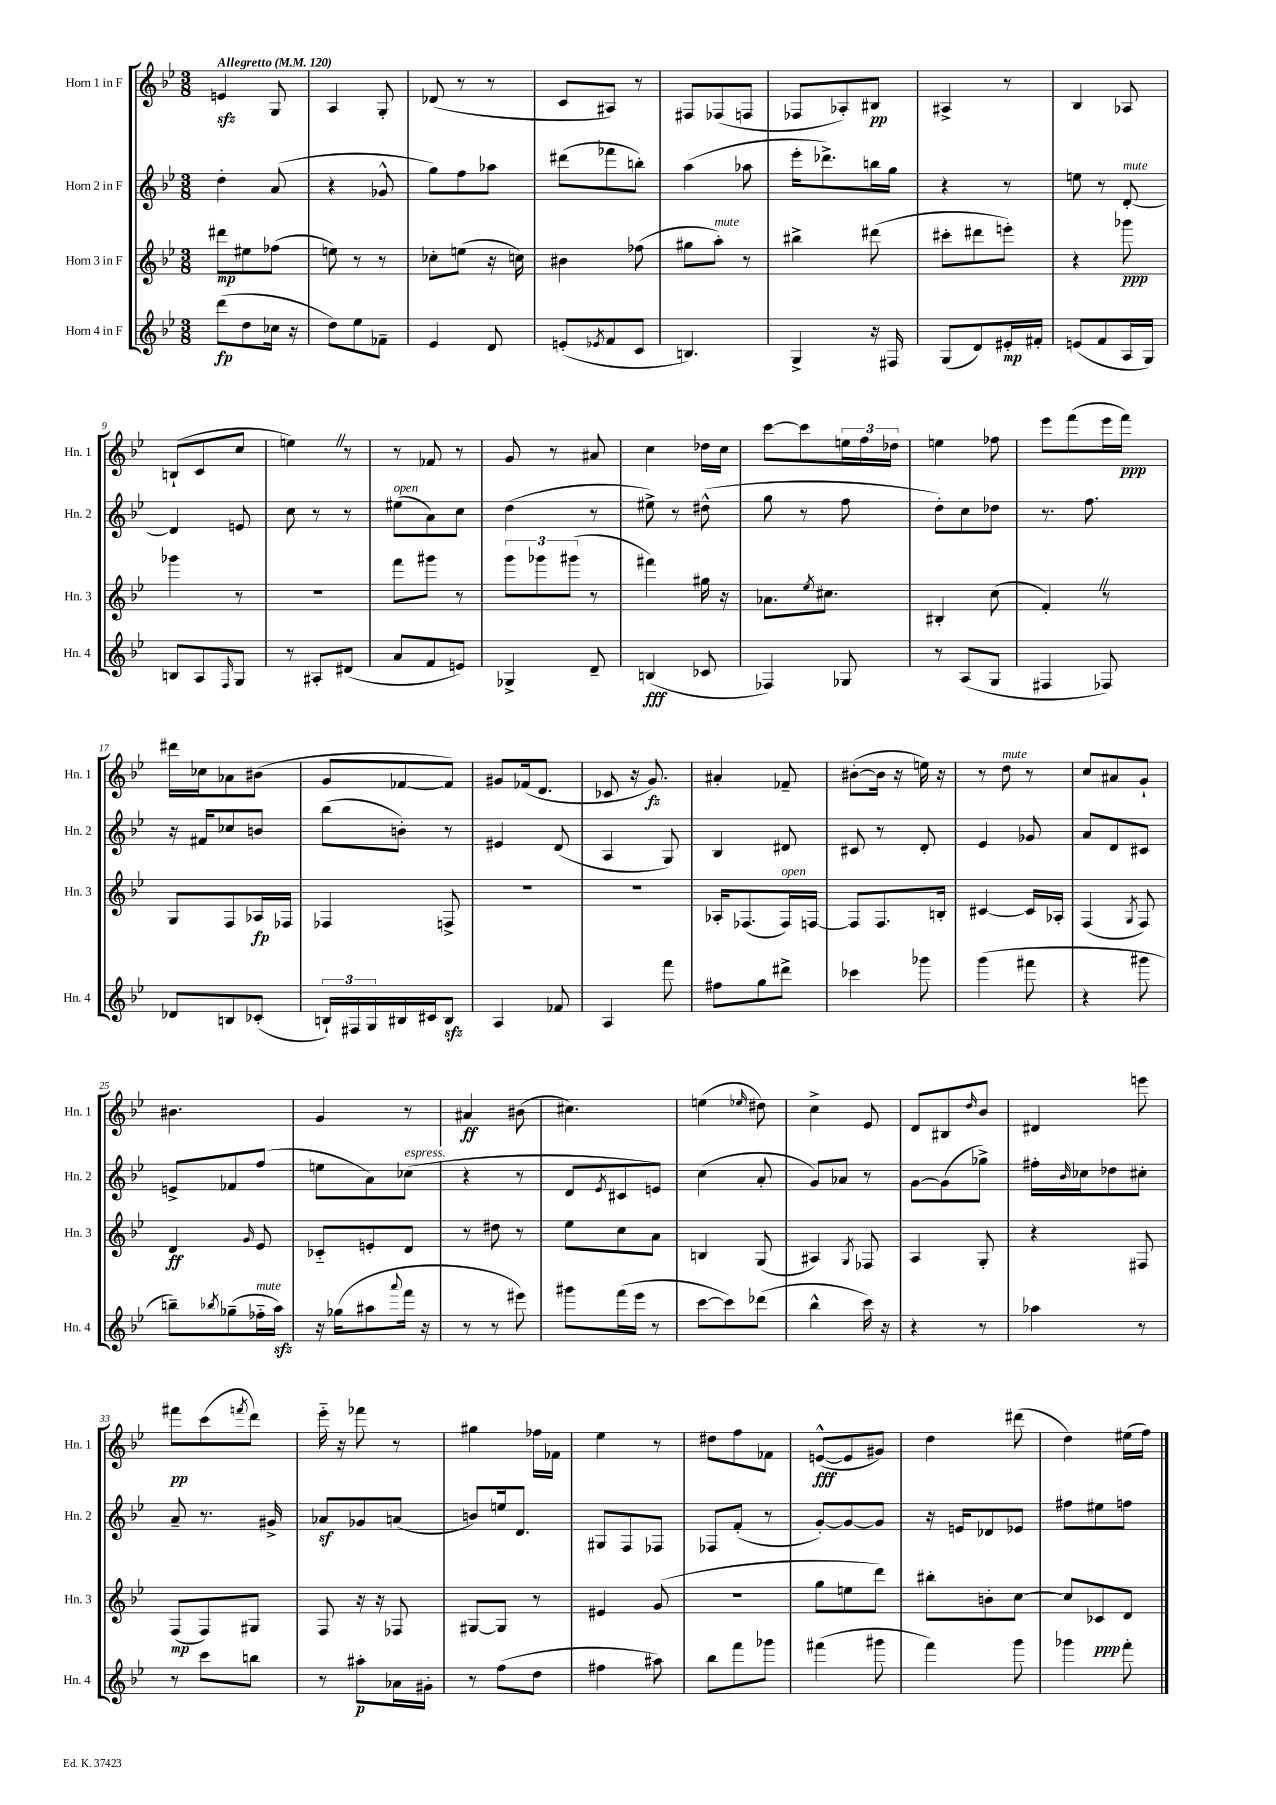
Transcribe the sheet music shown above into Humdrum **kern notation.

**kern	**kern	**kern	**kern
*staff4	*staff3	*staff2	*staff1
*clefG2	*clefG2	*clefG2	*clefG2
*k[b-e-]	*k[b-e-]	*k[b-e-]	*k[b-e-]
*M3/8	*M3/8	*M3/8	*M3/8
*MM120	*MM120	*MM120	*MM120
(8ddd	8ddd#	4dd'	4e
8dd	8ee#	.	.
16cc-	(8ff-	(8a	8G
16r	.	.	.
=	=	=	=
8dd)	8ee)	4r	4A
8ee-	8r	.	.
8f-~	8r	8g-^^	8G'
=	=	=	=
4e-	8cc-'	8gg)	(8d-
.	(8ee	8ff	8r
8d	16r	8aa-	8r
.	16cc)	.	.
=	=	=	=
(8e'	4b#	(8ddd#	8c
8qe-	.	.	.
8f	.	8fff-	8A#)
8c	(8ff-	8bb')	8r
=	=	=	=
4.B)	8gg#	(4aa	8F#
.	8aa')	.	(8F-
.	8r	8aa-	8F
=	=	=	=
4G^	4bb#^	16eee-'	8F-
.	.	8.ddd-^)	.
.	.	.	8A-')
16r	(8ddd#	16bb	8B#
16F#	.	16gg	.
=	=	=	=
(8G	8ccc#'	4r	4A#^
8d)	8ddd#	.	.
16e#'	8eee')	8r	8r
16f#'	.	.	.
=	=	=	=
(8e	4r	8ee	4B-
8f	.	8r	.
16A	8ggg-	[8d'	8A-
16G)	.	.	.
=	=	=	=
8B	4ggg-	4d]	(8B`
8A	.	.	8c
16qqF	.	.	.
8G	8r	8e	8cc
=	=	=	=
8r	4.r	8cc	4ee)
8A#'	.	8r	.
(8d#	.	8r	8r
=	=	=	=
8a	8fff	(8ee#	8r
8f	8ggg#	8a)	8f-
8e)	8r	8cc	8r
=	=	=	=
4G-^	12ggg	(4dd	8g
.	12ggg-	.	.
.	.	.	8r
.	(12ggg#	.	.
8d~	8r	8r	8a#
=	=	=	=
(4B	4fff#)	8ee#^)	4cc
.	.	8r	.
8c-	16gg#	(8dd#^^	16dd-
.	16r	.	16cc
=	=	=	=
4F-)	8.a-	8gg	[8ccc
.	.	8r	8ccc]
.	8qee-	.	.
.	8.cc#	.	.
8G-	.	8ff	24ee
.	.	.	24ff
.	.	.	24dd-
=	=	=	=
8r	4B#'	8dd')	4ee
(8A	.	8cc	.
8G	(8cc	8dd-	8ff-
=	=	=	=
4F#	4f')	8.r	8eee-
.	.	.	(8fff
.	.	8.ff	.
8F-)	8r	.	16eee-
.	.	.	16fff)
=	=	=	=
8d-	8G	16r	16ddd#
.	.	16f#	16cc-
8B	8F	8cc-	8a-
(8c-'	16A-	8b	(8b#
.	16F-	.	.
=	=	=	=
24B`)	4F-	(8bb-	8g
24F#	.	.	.
24G	.	.	.
16B#	.	8b')	[8f-
16c#	.	.	.
8B#	8F^	8r	8f-])
=	=	=	=
4A	4.r	4e#	8g#
.	.	.	(16f-
.	.	.	8.d
8f-	.	(8d	.
=	=	=	=
4A	4.r	4A	8c-
.	.	.	16r
.	.	.	8.g)
8fff	.	8G)	.
=	=	=	=
8ff#	16A-'	4B-	4a#'
.	(8.F-	.	.
8gg	.	.	.
8ddd#^	16F-)	8d#	8f-~
.	[16F	.	.
=	=	=	=
4ccc-	8F]	8c#	([8b#'
.	8.F	8r	16b#]
.	.	.	16r
8ggg-	.	8d'	16ee)
.	16B'	.	16r
=	=	=	=
(4ggg	[4c#	4e-	8r
.	.	.	8dd
8fff#	16c#]	8g-	8r
.	16A-'	.	.
=	=	=	=
4r	(4F	8a	8cc
.	.	8d	8a#
.	8qG	.	.
8ggg#	8F)	8c#	8g`
=	=	=	=
8bb~)	4d	8e^	4.b#
8qbb-	.	.	.
(8gg-~	.	8f-	.
.	16qqg	.	.
16ff-'~	8e-	(8ff	.
16aa)	.	.	.
=	=	=	=
16r	8c-'~	8ee	4g
(16gg-	.	.	.
8aa#	8e'	8a)	.
8qqaaa	.	.	.
16fff	8d	(8cc-	8r
16r	.	.	.
=	=	=	=
8r	8r	4r	4a#
8r	8dd#	.	.
8eee#)	8r	8r	(8b#
=	=	=	=
8ggg#	8ee-	8d	4.cc#)
.	.	8qe-	.
(16fff	8cc	8c#	.
16eee-	.	.	.
8r	8a	8e)	.
=	=	=	=
[8ccc	4B	(4cc	(4ee
8ccc])	.	.	.
.	.	.	16qqee-
(8ddd-	(8G	8a'	8dd#)
=	=	=	=
4bb-^^	4A#)	8g)	4cc^
.	.	8a-	.
.	8qG	.	.
16ccc)	8F-	8r	8e-
16r	.	.	.
=	=	=	=
4r	4A	[8g	8d
.	.	(8g]	8B#
.	.	.	16qqdd
8r	8G'	8gg-^)	8b-
=	=	=	=
4aa-	4r	16ff#'	4d#
.	.	16qqb-	.
.	.	16cc-	.
.	.	8dd-	.
8r	8F#	8cc#'	8eee
=	=	=	=
8r	(8F	8a~	8fff#
8ccc	8F)	8.r	(8ccc
.	.	.	8qfff
8bb	8G#	.	8ddd)
.	.	16g#^	.
=	=	=	=
8r	8F	8a-	16eee-'~
.	.	.	16r
8aa#'	16r	8g-	8fff-
.	16r	.	.
16a-	8F-	(8a	8r
16g#'	.	.	.
=	=	=	=
8r	[8G#	8b)	4gg#
(8ff	8G#]	16ee	.
.	.	8.d	.
8dd	8r	.	16ff-
.	.	.	16f-
=	=	=	=
4ff#	4e#	8G#	4ee-
.	.	8F	.
8aa#)	(8g	8F-	8r
=	=	=	=
8bb-	4.r	8F-	8dd#
8fff	.	(8f'	8ff
8ggg-	.	8r	8f-
=	=	=	=
(4fff#	8gg	[8g')	([8e^^
.	8ee	8g_	8e]
8ggg#	8ddd)	8g]	8g#)
=	=	=	=
4fff)	8bb#'	16r	4dd
.	.	16e	.
.	8b'	8d-	.
8ggg	[8cc	8e-	(8ddd#
=	=	=	=
4ggg-	8cc]	8ff#	4dd)
.	8c-	8ee#	.
8fff'	8d	8ff	(16ee#
.	.	.	16ff)
==	==	==	==
*-	*-	*-	*-
